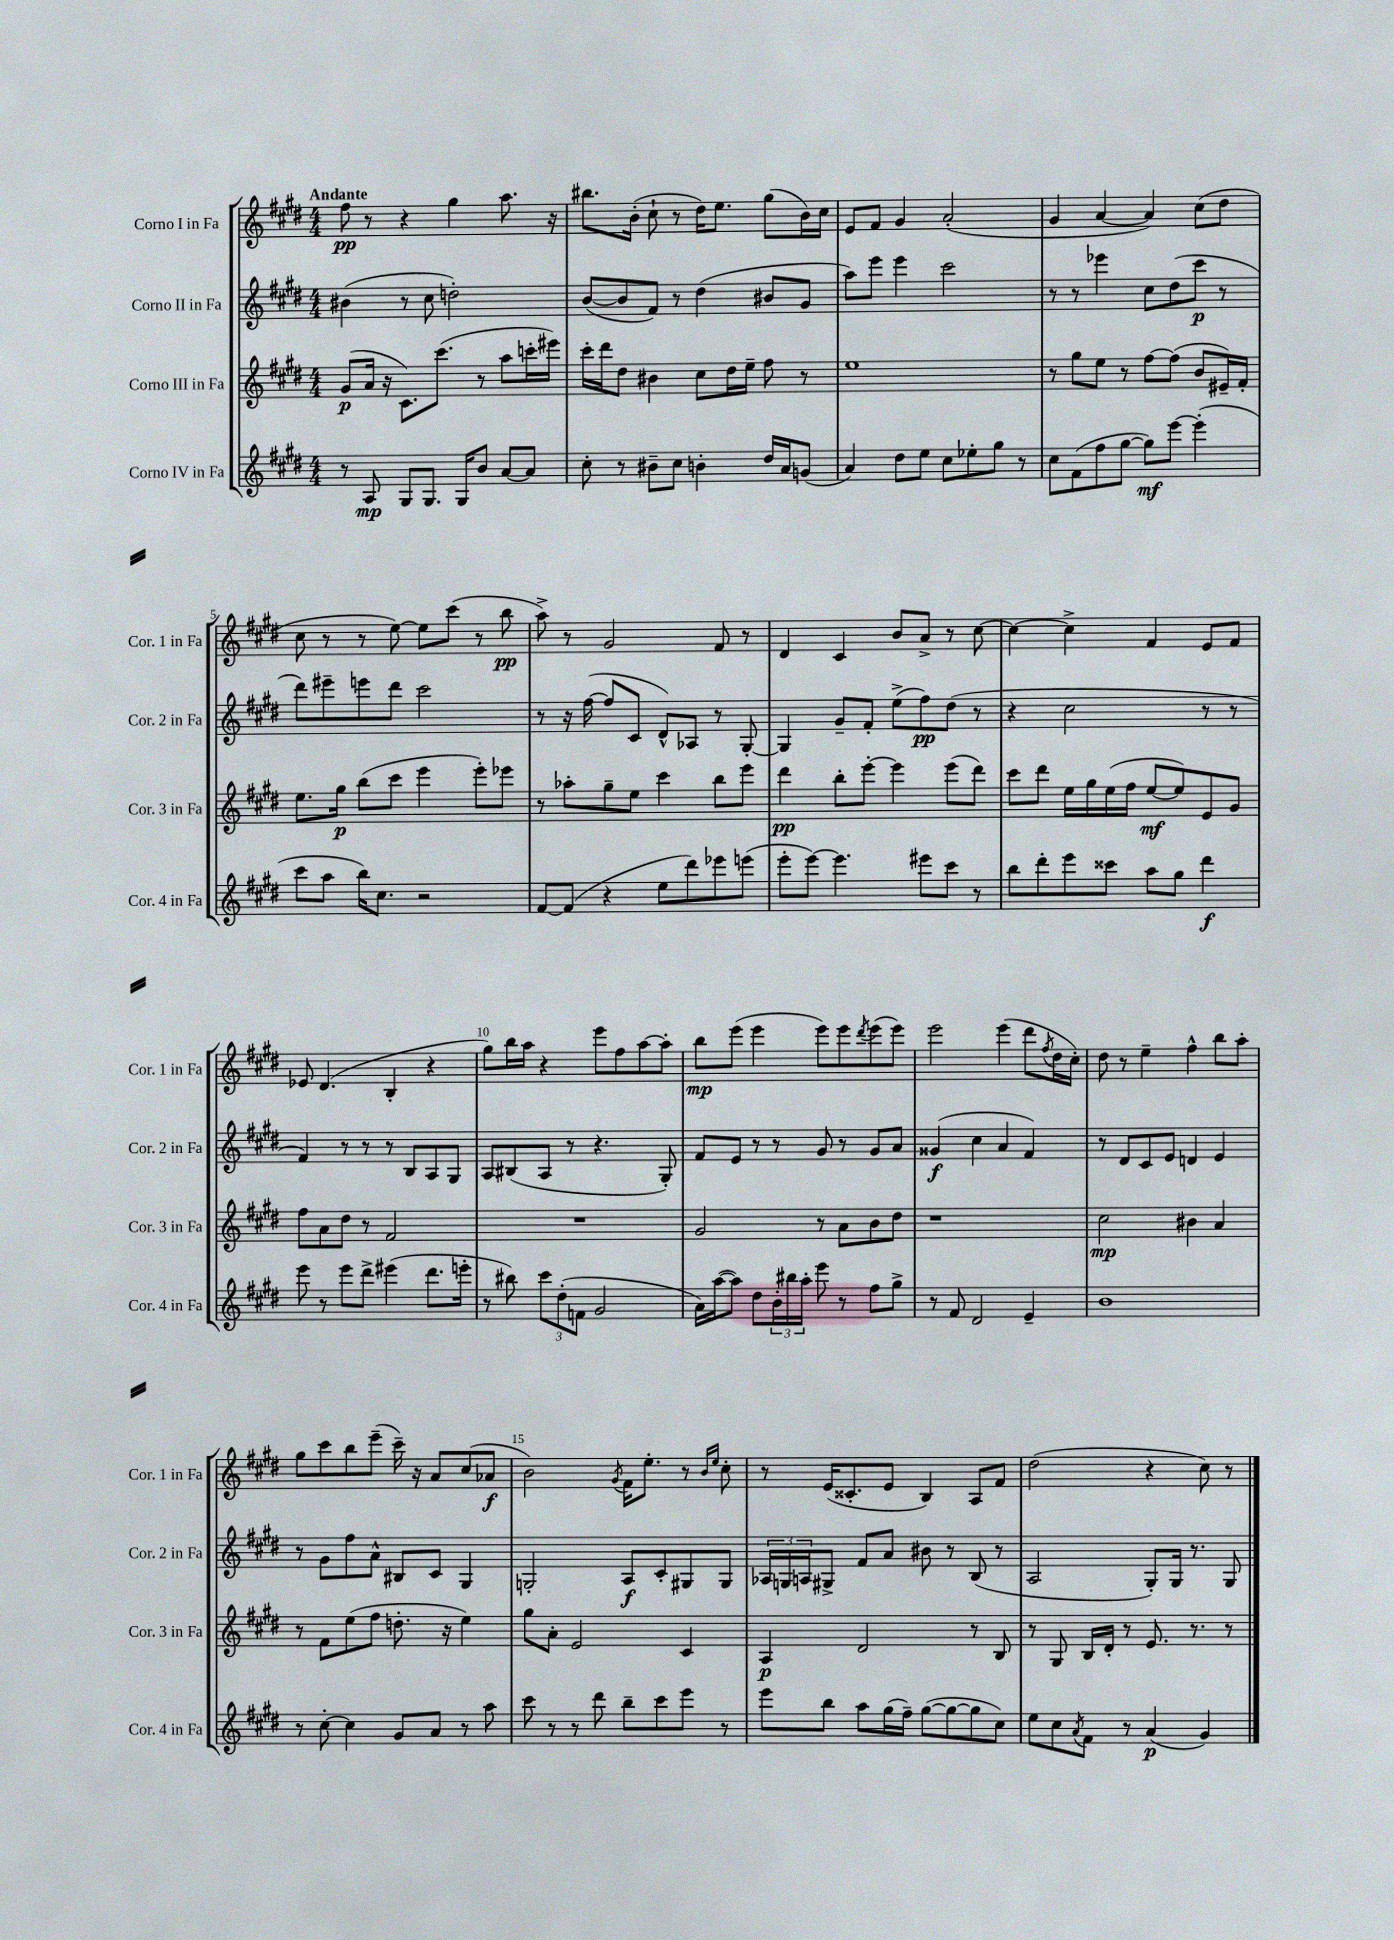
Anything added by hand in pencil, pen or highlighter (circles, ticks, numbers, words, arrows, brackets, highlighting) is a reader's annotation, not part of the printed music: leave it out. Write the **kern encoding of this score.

**kern	**kern	**kern	**kern
*staff4	*staff3	*staff2	*staff1
*clefG2	*clefG2	*clefG2	*clefG2
*k[f#c#g#d#]	*k[f#c#g#d#]	*k[f#c#g#d#]	*k[f#c#g#d#]
*M4/4	*M4/4	*M4/4	*M4/4
8r	(8g#	(4b#	8ff#
8A	16a	.	8r
.	16r	.	.
8G#	8.c#)	8r	4r
8.G#	.	8cc#	.
.	(8.ccc#	.	.
.	.	2dd')	4gg#
16G#	.	.	.
8b	8r	.	.
[8a	8aa	.	8.aa
8a]	16ccc'	.	.
.	16eee#)	.	16r
=	=	=	=
8cc#'	16ccc#'	([8b	8.bb#
.	16ddd#	.	.
8r	8dd#	8b]	.
.	.	.	(16b'
8b#~	4b#	8f#)	8cc#`
8cc#	.	8r	8r
4b'	8cc#	(4dd#	16dd#)
.	.	.	8.ee
.	16dd#	.	.
.	16ee~	.	.
16dd#	8ff#	8b#	(8gg#
16a	.	.	.
(8g	8r	8g#	16b)
.	.	.	16cc#
=	=	=	=
4a)	1ee	8aa)	8e
.	.	8eee	8f#
8dd#	.	4eee	4g#
8ee	.	.	.
8cc#	.	2ccc#	(2a'
8ee-'	.	.	.
8gg#	.	.	.
8r	.	.	.
=	=	=	=
8cc#	8r	8r	4g#
(8f#	8gg#	8r	.
8ff#	8ee	4eee-	[4a
[8gg#	8r	.	.
8gg#])	[8ff#	8cc#	4a])
[8eee	(8ff#]	(8dd#	.
(4eee']	8b	8ccc#	(8cc#
.	16e#~)	8r	8dd#
.	16f#'	.	.
=	=	=	=
8ccc#	8.ee	8ddd#)	8cc#
8aa	.	8eee#~	8r
.	16gg#	.	.
16bb)	(8bb	8eee	8r
8.cc#	.	.	.
.	8ccc#	8ddd#	[8ee)
2r	4eee	2ccc#	8ee]
.	.	.	(8ccc#
.	8eee')	.	8r
.	8eee-	.	8bb
=	=	=	=
[8f#	8r	8r	8aa^)
(8f#]	8aa-'	16r	8r
.	.	([16ff#	.
4r	8gg#~	8ff#]	2g#
.	8ee	8c#	.
8ee	4ccc#	8d#^^)	.
8ddd#)	.	8A-	.
8eee-	8bb	8r	8f#
(8eee	8eee	[8G#'	8r
=	=	=	=
8eee'	4ddd#	4G#]	4d#
[8eee)	.	.	.
4.eee]	8bb'	8g#~	4c#
.	[8eee'	8f#'	.
.	4eee]	(8ee^	8b
8eee#	.	8ff#)	8a^
8ccc#	(8eee	(8dd#	8r
8r	8ddd#)	8r	[8cc#
=	=	=	=
8bb	8ccc#	4r	4cc#_
8ddd#'	8ddd#	.	.
8eee	16ee	2cc#	4cc#^]
.	16gg#	.	.
8ccc##	(16ee	.	.
.	16ff#	.	.
8aa	[8ee	.	4f#
8gg#	8ee])	.	.
4ddd#	8e	8r	8e
.	8g#	8r	8f#
=	=	=	=
8eee	8ff#	4f#)	8e-
8r	8a	.	(4.d#
8eee	8dd#	8r	.
8ddd#^	8r	8r	.
(4eee#	2f#	8r	4B'
.	.	8B	.
8.ddd#	.	8A	4r
.	.	8G#	.
16eee'	.	.	.
=	=	=	=
8r	1r	8A	8gg#)
8bb#)	.	(8B#	16bb
.	.	.	16aa
12ccc#	.	8A	4r
(12dd#'	.	.	.
.	.	8r	.
12f	.	.	.
2g#	.	4.r	8eee
.	.	.	8ff#
.	.	.	[8aa
.	.	8G#')	8aa']
=	=	=	=
16a)	2g#	8f#	8bb
([16aa	.	.	.
8aa])	.	8e	(8eee
8dd#	.	8r	4eee
24b'	.	8r	.
24bb#	.	.	.
24aa'	.	.	.
8eee	8r	8g#	8eee)
8r	8a	8r	8eee
.	.	.	8qddd#
8ff#	8b	8g#	(8eee
8gg#^	8dd#	8a	8eee)
=	=	=	=
8r	1r	(4g##	2eee
8f#	.	.	.
2d#	.	4cc#	.
.	.	4a	(4eee
4e~	.	4f#)	8ddd#
.	.	.	8qff#
.	.	.	16dd#
.	.	.	16cc#')
=	=	=	=
1b	2cc#	8r	8dd#
.	.	8d#	8r
.	.	8c#	4ee~
.	.	8e	.
.	4b#	4d	4ff#^^
.	4a	4e	8bb
.	.	.	8aa'
=	=	=	=
8r	8r	8r	8gg#
[8cc#'	8f#	8g#	8ccc#
4cc#]	(8ee	8ff#	8bb
.	8ff#	8a^^	(8eee~
8g#	8.dd'	8B#	16ccc#~)
.	.	.	16r
8a	.	8c#	8a
.	16r	.	.
8r	4ee)	4G#	(8cc#
8aa	.	.	8a-
=	=	=	=
8ccc#	8gg#	2G'	2b)
8r	8a'	.	.
8r	2e	.	.
8ddd#	.	.	.
.	.	.	8qg#
8bb~	.	8A	16f#
.	.	.	8.ee'
8ccc#	.	8c#'	.
8eee	4c#	8G#	8r
.	.	.	16qqb
.	.	.	16qqee
8r	.	8G#	8cc#'
=	=	=	=
8eee	4A	24A-	8r
.	.	24G	.
.	.	24A	.
8bb	.	8G#^	(16e
.	.	.	8.c##'
8aa	2d#	8f#	.
(16gg#	.	8a	8e
16ff#~)	.	.	.
([8gg#	.	8b#	4B)
8gg#_	.	8r	.
8gg#]	8r	(8B	8A
8cc#)	8B	8r	8f#
=	=	=	=
8ee	8r	2A	(2dd#
8cc#	8G#	.	.
8qa	.	.	.
8f#	16B	.	.
.	16d#'	.	.
8r	8r	.	.
(4a	8.e	8G#')	4r
.	.	16G#	.
.	8.r	8.r	.
4g#)	.	.	8cc#)
.	8r	8G#	8r
==	==	==	==
*-	*-	*-	*-
